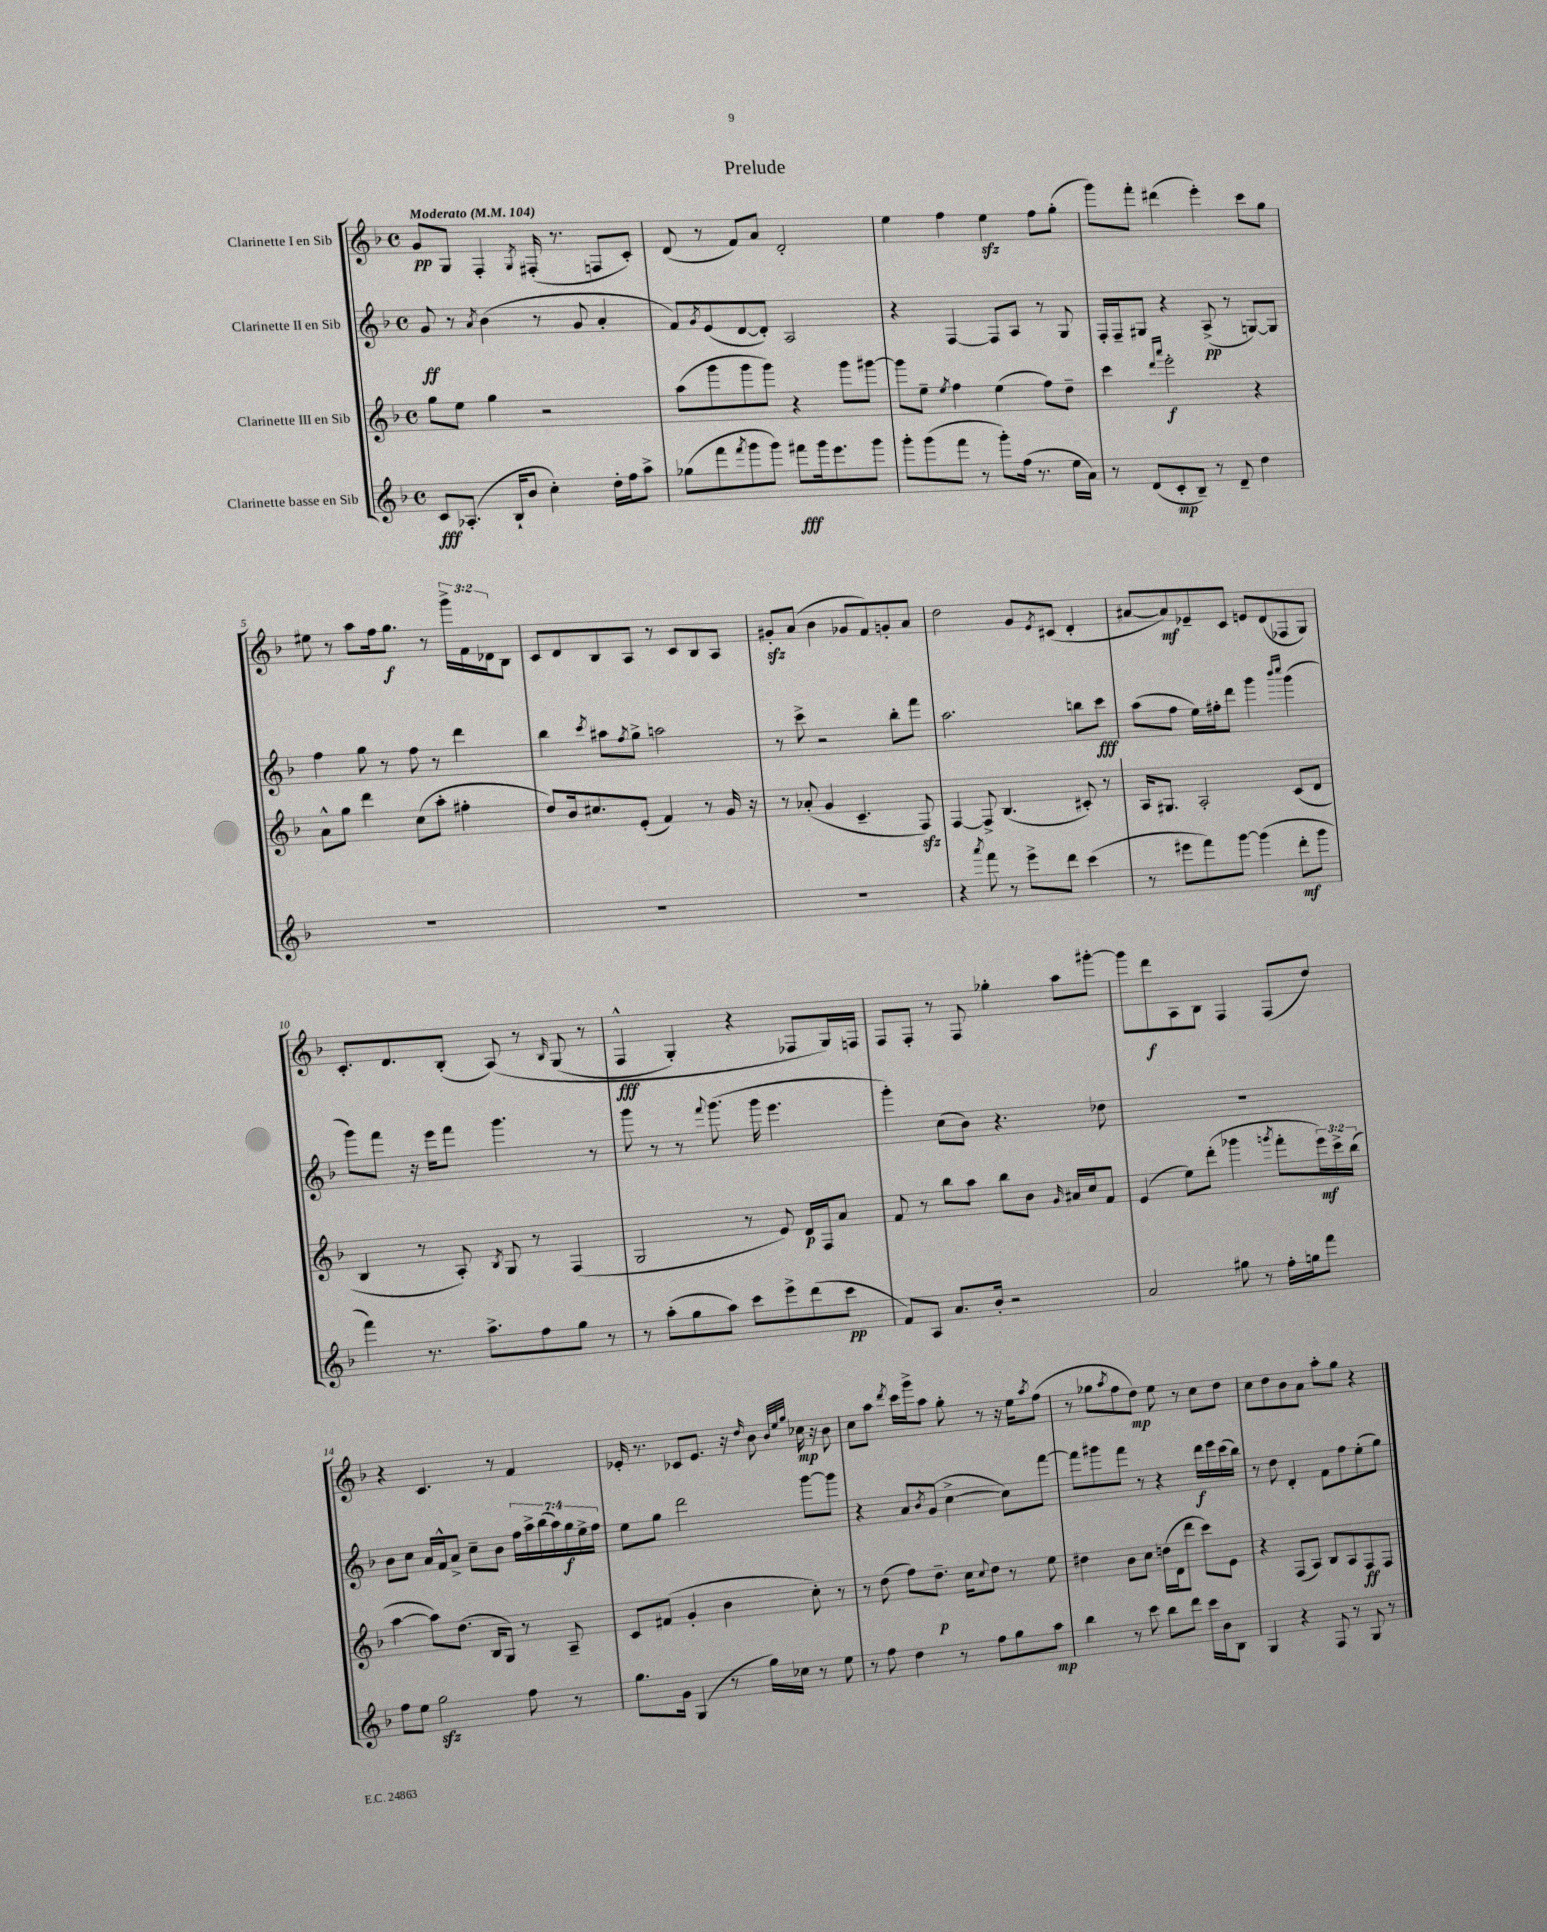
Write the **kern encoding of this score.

**kern	**dynam	**kern	**dynam	**kern	**dynam	**kern	**dynam
*part4	*part4	*part3	*part3	*part2	*part2	*part1	*part1
*staff4	*staff4	*staff3	*staff3	*staff2	*staff2	*staff1	*staff1
*I"Clarinette basse en Sib	*	*I"Clarinette III en Sib	*	*I"Clarinette II en Sib	*	*I"Clarinette I en Sib	*
*clefG2	*	*clefG2	*	*clefG2	*	*clefG2	*
*k[b-]	*	*k[b-]	*	*k[b-]	*	*k[b-]	*
*M4/4	*	*M4/4	*	*M4/4	*	*M4/4	*
*met(c)	*	*met(c)	*	*met(c)	*	*met(c)	*
*MM104	*	*MM104	*	*MM104	*	*MM104	*
=1	=1	=1	=1	=1	=1	=1	=1
!	!	!	!	!	!	!LO:TX:a:B:t=Moderato	!
8c/L	fff	8gg\L	.	8g/	ff	8g/L	pp
(8.A-X'/J	.	8ee\J	.	8r	.	8G/J	.
.	.	.	.	8qa/	.	.	.
.	.	4gg\	.	(4b-\	.	4F'/	.
16B-`/KL	.	.	.	.	.	.	.
8b-/J	.	.	.	.	.	.	.
.	.	.	.	.	.	8qG/	.
4cc'\)	.	2r	.	8r	.	(16F#X'/	.
.	.	.	.	.	.	8.r	.
.	.	.	.	8g/	.	.	.
16dd'\LL	.	.	.	4a'/	.	8Fn/L	.
16ff\J	.	.	.	.	.	.	.
8aa^\J	.	.	.	.	.	8c'/J)	.
=2	=2	=2	=2	=2	=2	=2	=2
(8gg-X\L	.	(8aa\L	.	8f/L)	.	(8d/	.
.	.	.	.	8qg/	.	.	.
8fff\	.	8ggg\	.	(8e/	.	8r	.
8qfff/	.	.	.	.	.	.	.
8ggg\	.	8ggg\	.	[8d/	.	8f/L)	.
8ggg\J)	.	8ggg\J)	.	8d'/J])	.	8a/J	.
8fff#X\L	fff	4r	.	2A/	.	2d'/	.
16ggg\k	.	.	.	.	.	.	.
8.eee\	.	.	.	.	.	.	.
.	.	8ggg\L	.	.	.	.	.
8ggg\J	.	[8ggg#X\J	.	.	.	.	.
=3	=3	=3	=3	=3	=3	=3	=3
8ggg'\L	.	8ggg#\L]	.	4r	.	4ee\	.
(8ggg\	.	8ee~\J	.	.	.	.	.
.	.	8qee/	.	.	.	.	.
8fff\J	.	4ff\	.	[4F/	.	4ff\	.
8r	.	.	.	.	.	.	.
8ggg'\L)	.	(4ee\	.	8F/L]	.	4eezz\	.
(16ff\Jk	.	.	.	8A/J	.	.	.
8.r	.	.	.	.	.	.	.
.	.	8ff\L)	.	8r	.	8ff\L	.
16ee\LL	.	8dd~\J	.	8G/	.	(8gg'\J	.
16a\JJ)	.	.	.	.	.	.	.
=4	=4	=4	=4	=4	=4	=4	=4
8r	.	4ccc\	.	16F'/LL	.	8ggg\L)	.
.	.	.	.	16F~/J	.	.	.
(8d/L	.	.	.	8G#X/J	.	8fff'\J	.
.	.	16qqddd/LL	.	.	.	.	.
.	.	16qqaaa/JJ	.	.	.	.	.
8c'/	mp	2eee'\	f	4r	.	(4ddd#X\	.
8B-~/J)	.	.	.	.	.	.	.
8r	.	.	.	(8A^/	pp	4eee'\)	.
8d~/	.	.	.	8r	.	.	.
4dd\	.	4r	.	[8Gn/L)	.	8ccc\L	.
.	.	.	.	8G/J]	.	8gg\J	.
!!LO:LB:g=z
=5	=5	=5	=5	=5	=5	=5	=5
1r	.	8a^^\L	.	4ff\	.	8ee#X\	.
.	.	8gg\J	.	.	.	8r	.
.	.	4ddd\	.	8gg\	.	8aa\L	.
.	.	.	.	8r	.	16ff\k	.
.	.	.	.	.	.	8.gg\J	f
.	.	(8cc\L	.	8ff\	.	.	.
.	.	8aa'\J	.	8r	.	8r	.
.	.	4ff#X'\	.	4ddd\	.	24ggg^\LL	.
.	.	.	.	.	.	24f\	.
.	.	.	.	.	.	24d-X\J	.
.	.	.	.	.	.	8B-\J	.
=6	=6	=6	=6	=6	=6	=6	=6
1r	.	8dd/L)	.	4bb-\	.	8c/L	.
.	.	16b-/k	.	.	.	8d/	.
.	.	8.cc#X/	.	.	.	.	.
.	.	.	.	8qccc/	.	.	.
.	.	.	.	8aa#X\L	.	8B-/	.
.	.	.	.	8qff/	.	.	.
.	.	(8e'/J	.	8gg^\J	.	8A/J	.
.	.	4f/)	.	2aan\	.	8r	.
.	.	.	.	.	.	8c/L	.
.	.	8r	.	.	.	8B-/	.
.	.	16g/	.	.	.	8A/J	.
.	.	16r	.	.	.	.	.
=7	=7	=7	=7	=7	=7	=7	=7
1r	.	8r	.	8r	.	8g#Xzz'/L	.
.	.	(8a-X'/	.	8ccc^\	.	(8a/J	.
.	.	4g/	.	2r	.	4b-\	.
.	.	4.c~/	.	.	.	8g-X/L	.
.	.	.	.	.	.	8f/)	.
.	.	.	.	8bb-'\L	.	8gn'/	.
.	.	8Fzz/)	.	8fff\J	.	8a/J	.
=8	=8	=8	=8	=8	=8	=8	=8
4r	.	[4F/	.	2.aa\	.	2dd\	.
8qaaa/	.	.	.	.	.	.	.
8fff\	.	8F^/]	.	.	.	.	.
8r	.	(4.B-/	.	.	.	.	.
8eee^\L	.	.	.	.	.	8g/L	.
.	.	.	.	.	.	8qe/	.
8ddd\J	.	.	.	.	.	(8c#X/J	.
(4ccc\	.	8c#X'/)	.	8bbn\L	.	4d'/	.
.	.	8r	.	8ccc\J	fff	.	.
=9	=9	=9	=9	=9	=9	=9	=9
8r	.	16A/KL	.	(8aa\L	.	[8a#X/L	.
.	.	8.G#X/J	.	.	.	.	.
8eee#X\L	.	.	.	8ff\J	.	8a#/])	mf
8fff\)	.	2A'/	.	16ee\LL)	.	8e-X~/	.
.	.	.	.	16ff#X'\J	.	.	.
[8ggg\J	.	.	.	8ddd\J	.	8c/J	.
(4ggg\]	.	.	.	4ggg\	.	8en/L	.
.	.	.	.	.	.	(8d/	.
.	.	.	.	16qqbbb-/LL	.	.	.
.	.	.	.	16qqcccc/JJ	.	.	.
8ddd'\L	mf	(8c/L	.	(4ggg\	.	8F-X/	.
8ggg\J	.	8d/J	.	.	.	8G/J)	.
!!LO:LB:g=z
=10	=10	=10	=10	=10	=10	=10	=10
4fff\)	.	4B-/	.	8ggg\L)	.	8.c'/L	.
.	.	.	.	8fff\J	.	.	.
.	.	.	.	.	.	8.d/	.
8.r	.	8r	.	16r	.	.	.
.	.	.	.	16eee\KL	.	.	.
.	.	8A'/)	.	8fff\J	.	(8B-'/J	.
8.aa^\L	.	.	.	.	.	.	.
.	.	8qB-/	.	.	.	.	.
.	.	8G/	.	4.ggg\	.	(8A/)	.
8ff\	.	8r	.	.	.	8r	.
.	.	.	.	.	.	16qqB-/	.
8gg\J	.	(4F/	.	.	.	(8G/	.
8r	.	.	.	8r	.	8r	.
=11	=11	=11	=11	=11	=11	=11	=11
8r	.	2G/	.	8ggg\	.	4F^^/	fff
(8aa'\L	.	.	.	8r	.	.	.
8gg\	.	.	.	8r	.	4G'/)	.
.	.	.	.	8qqfff/	.	.	.
8aa\J)	.	.	.	(8.ggg\	.	.	.
8ccc\L	.	8r	.	.	.	4r	.
.	.	.	.	16ggg\	.	.	.
8eee^\	.	8e/)	.	4.eee\	.	.	.
(8ddd\	.	16d/LL	p	.	.	8F-X/L	.
.	.	16F/J	.	.	.	.	.
8ccc\J	pp	8a/J	.	.	.	16G/L)	.
.	.	.	.	.	.	16Fn/JJ	.
=12	=12	=12	=12	=12	=12	=12	=12
8f/L)	.	8f/	.	4ggg'\)	.	8F/L	.
8A/J	.	8r	.	.	.	8F'/J	.
8.a/L	.	8bb-\L	.	(8cc\L	.	8r	.
.	.	8aa\J	.	8b-\J)	.	8F/	.
16b-'/Jk	.	.	.	.	.	.	.
2r	.	8bb-\L	.	4.r	.	4gg-X'\	.
.	.	8b-\J	.	.	.	.	.
.	.	16qqg/	.	.	.	.	.
.	.	16a#X/LL	.	.	.	8aa\L	.
.	.	16cc/J	.	.	.	.	.
.	.	8f/J	.	8dd-X\	.	[8ggg#X'\J	.
=13	=13	=13	=13	=13	=13	=13	=13
2a/	.	(4e/	.	1r	.	8ggg#\L]	.
.	.	.	.	.	.	8ddd\	f
.	.	8ee\L)	.	.	.	8A\	.
.	.	(8ddd'\J	.	.	.	8B-\J	.
8gg#X\	.	4ggg-X\	.	.	.	4F/	.
8r	.	.	.	.	.	.	.
.	.	8qgggn/	.	.	.	.	.
16ff'\LL	.	8fff'\L	.	.	.	(8F/L	.
16ggn\J	.	.	.	.	.	.	.
8fff\J	.	24eee\L)	mf	.	.	8dd/J)	.
.	.	24ccc^\	.	.	.	.	.
.	.	(24bb-\JJ	.	.	.	.	.
!!LO:LB:g=z
=14	=14	=14	=14	=14	=14	=14	=14
8ff\L	.	[4aa\	.	8b-\L	.	4r	.
8ee\J	.	.	.	8cc\J	.	.	.
2ggzz\	.	8aa\L])	.	16a/LL	.	4.c/	.
.	.	.	.	16f^^/J	.	.	.
.	.	(8.dd\J	.	8a^/J	.	.	.
.	.	.	.	8cc~\L	.	.	.
.	.	16B-/KL	.	.	.	.	.
.	.	8G/J)	.	8b-\J	.	8r	.
8ff\	.	8r	.	28ff\LL	.	4f/	.
.	.	.	.	28aa^\	.	.	.
.	.	.	.	(28bb-\	.	.	.
.	.	.	.	28aa\)	.	.	.
8r	.	8A~/	.	.	.	.	.
.	.	.	.	28gg\	f	.	.
.	.	.	.	28ee^\	.	.	.
.	.	.	.	28ff\JJ	.	.	.
=15	=15	=15	=15	=15	=15	=15	=15
8.gg\L	.	8c/L	.	8ee\L	.	16e-X'/	.
.	.	.	.	.	.	8.r	.
.	.	(8f#X/J	.	8gg\J	.	.	.
16g\Jk	.	.	.	.	.	.	.
(4G/	.	4g'/	.	2ddd\	.	8c-X/L	.
.	.	.	.	.	.	8.e-/J	.
8r	.	4b-\	.	.	.	.	.
.	.	.	.	.	.	16r	.
.	.	.	.	.	.	16qqdd/	.
16gg\LL)	.	.	.	.	.	8b-\	.
16cc-X\JJ	.	.	.	.	.	.	.
.	.	.	.	.	.	32qqb-/LLL	.
.	.	.	.	.	.	32qqee/	.
.	.	.	.	.	.	32qqgg/JJJ	.
8r	.	8cc'\)	.	[8ggg\L	.	16cc-X\	mp
.	.	.	.	.	.	16r	.
8ee\	.	8r	.	8ggg\J]	.	8b-\	.
=16	=16	=16	=16	=16	=16	=16	=16
8r	.	8r	.	4r	.	8cc\L	.
8ff\	.	(8dd\	.	.	.	8aa\J	.
.	.	.	.	.	.	8qddd/	.
4dd\	.	8ff\L)	.	8a/L	.	16ccc\LL	.
.	.	.	.	.	.	16ggg^\J	.
.	.	.	.	8qb-/	.	.	.
.	.	8.dd~\J	p	(8g/J	.	8aa\J	.
8r	.	.	.	[4cc^\	.	8gg'\	.
.	.	16cc\KL	.	.	.	.	.
.	.	8qqcc/	.	.	.	.	.
8ff\L	.	8dd\J	.	.	.	8r	.
8gg\	.	8r	.	8cc\L])	.	16r	.
.	.	.	.	.	.	16ee\KL	.
.	.	.	.	.	.	8qaa/	.
8aa\J	mp	8ee\	.	[8fff\J	.	(8ff\J	.
=17	=17	=17	=17	=17	=17	=17	=17
4bb-\	.	4dd#X\	.	8fff\L]	.	8r	.
.	.	.	.	8ggg#X\	.	8gg-X\L	.
.	.	.	.	.	.	8qaa/	.
8r	.	8b-\L	.	8fff\J	.	8ff\	.
8ccc\	.	8cc\J	.	8r	.	8dd\J)	mp
8bb-\L	.	(16ddn\LL	.	4r	.	8ee\	.
.	.	16d\J	.	.	.	.	.
8ddd\J	.	8ddd\J	.	.	.	8r	.
16ccc\LL	.	8ccc\L)	.	16ddd\LL	f	8cc\L	.
16b-\J	.	.	.	16eee\	.	.	.
8B-\J	.	8e\J	.	(16ccc\	.	8dd\J	.
.	.	.	.	16bb-\JJ)	.	.	.
=18	=18	=18	=18	=18	=18	=18	=18
4G/	.	4r	.	8r	.	8cc\L	.
.	.	.	.	8dd\	.	8dd\	.
4r	.	(8F/L	.	4d'/	.	8b-\	.
.	.	8A/J)	.	.	.	8a\J	.
8F/	.	8B-/L	.	8f\L	.	8aa'\L	.
8r	.	8A/	.	8ff\	.	8gg\J	.
8G/	.	8F/	ff	(8ee'\	.	4r	.
8r	.	8F/J	.	8gg\J)	.	.	.
==	==	==	==	==	==	==	==
*-	*-	*-	*-	*-	*-	*-	*-
